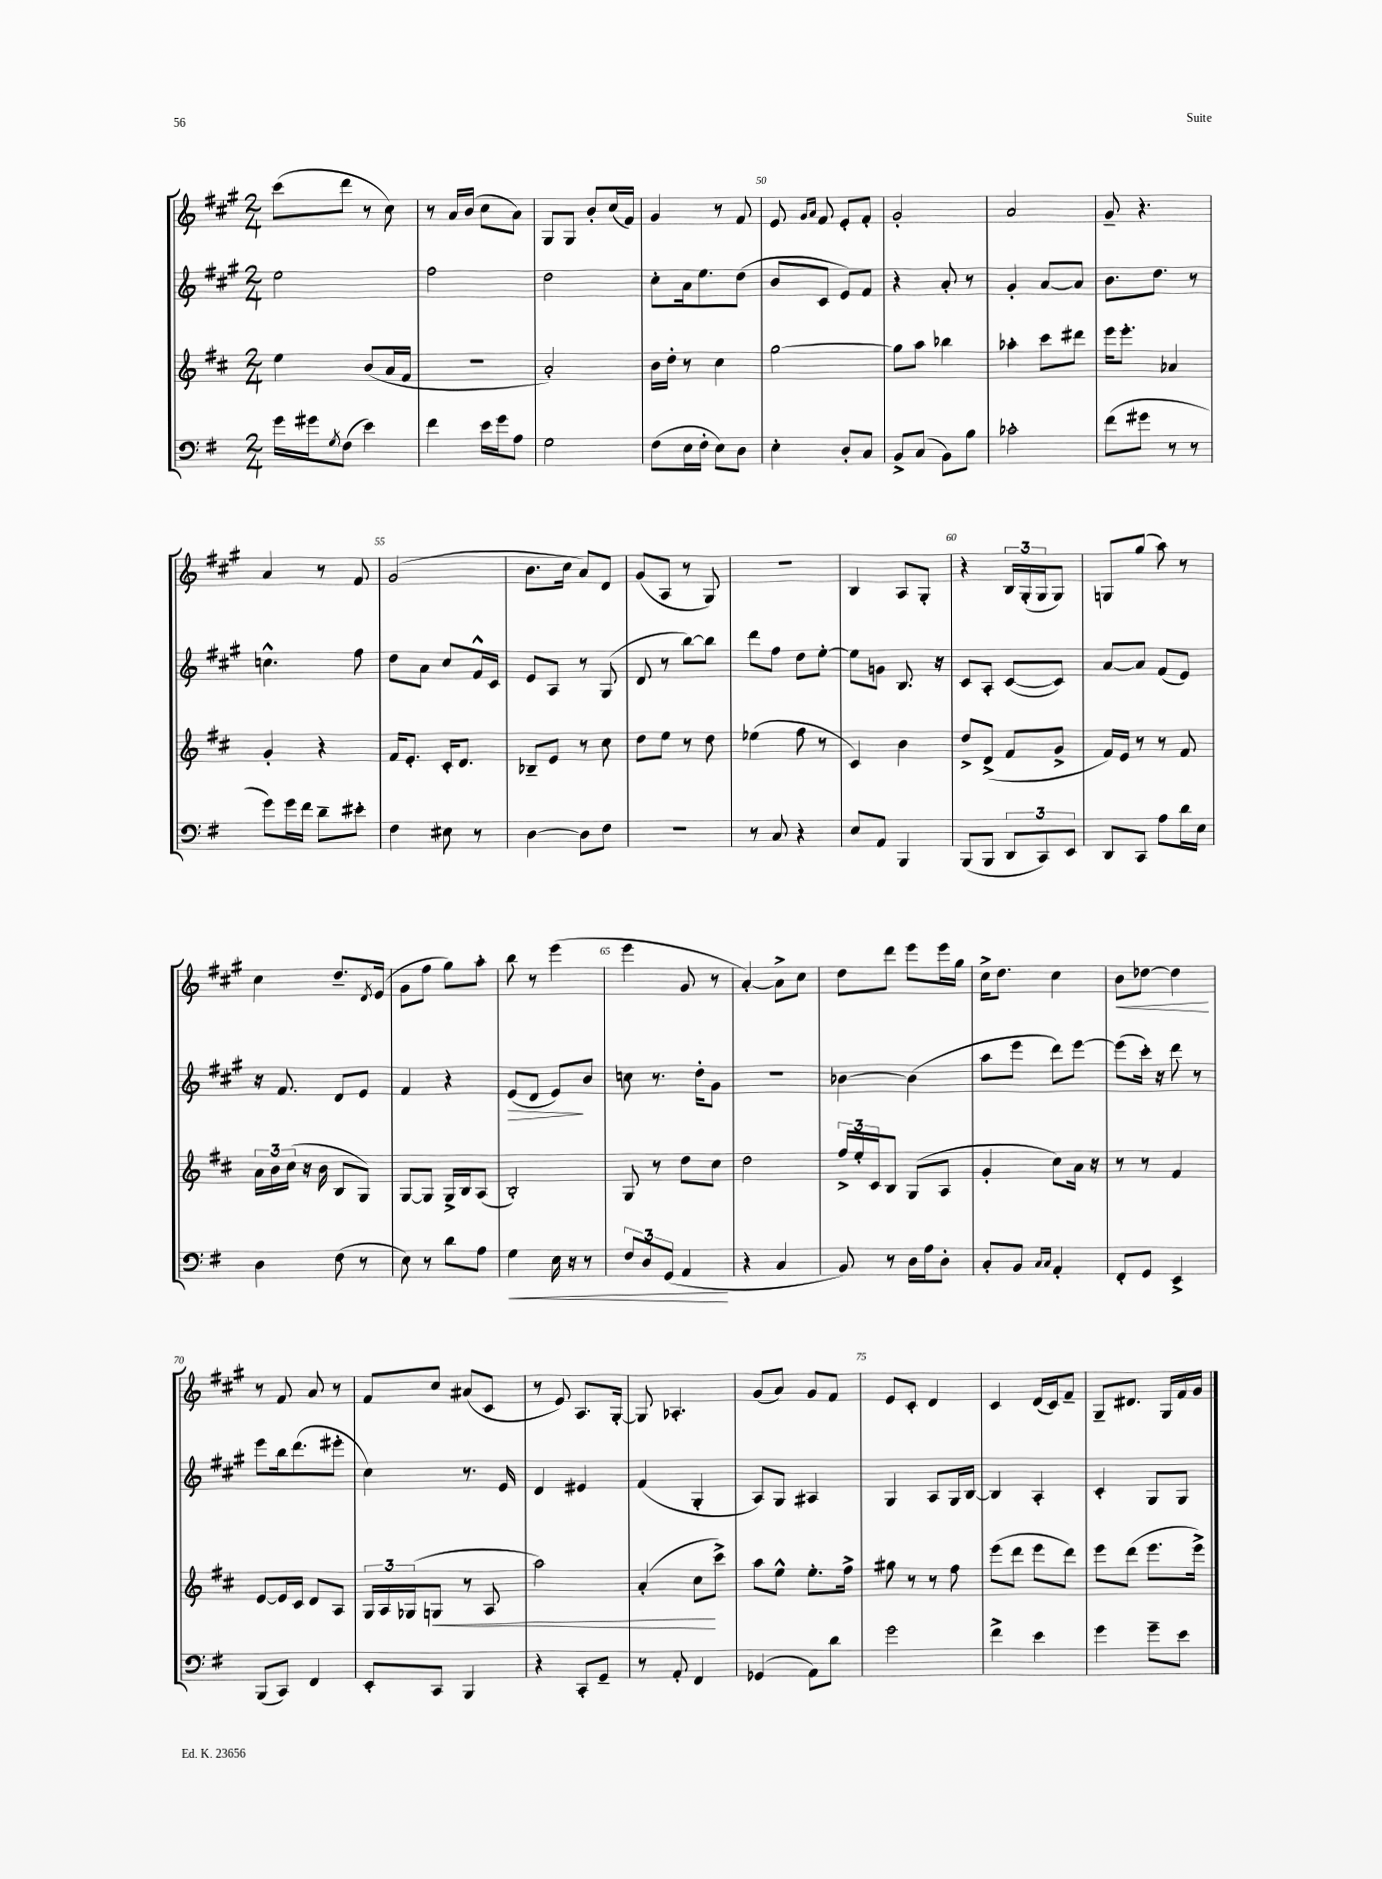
<<
\new StaffGroup <<
\new Staff = "s0" {
    \clef treble \key a \major \numericTimeSignature \time 2/4
    cis'''8( d'''8 r8 cis''8) |
    r8 a'16 b'16( cis''8 a'8) |
    gis8 gis8 b'8-. cis''16( fis'16) |
    gis'4 r8 fis'8 |
    e'8 \grace { gis'16 a'16 } fis'8 e'8-. fis'8-. |
    gis'2-. |
    a'2 |
    gis'8-- r4. |
    a'4 r8 fis'8 |
    gis'2( |
    b'8. cis''16 a'8) d'8 |
    gis'8( a8 r8 gis8) |
    r2 |
    b4 a8 gis8-. |
    r4 \tuplet 3/2 { b16 gis16-.( gis16 } gis8) |
    g8 gis''8( a''8) r8 |
    cis''4 d''8.-- \acciaccatura { d'8 } e'16( |
    gis'8 fis''8 gis''8) a''8-. |
    b''8 r8 e'''4( |
    e'''4 gis'8 r8 |
    a'4~-.) a'8-> cis''8 |
    d''8 d'''8 e'''8 e'''16 gis''16 |
    cis''16-> d''8. cis''4 |
    b'8\< des''8~ des''4\! |
    r8 fis'8 a'8 r8 |
    fis'8 cis''8 ais'8( cis'8 |
    r8 e'8) a8. gis16~-. |
    gis8 aes4.-. |
    gis'8( a'8) gis'8 fis'8 |
    e'8 cis'8-. d'4 |
    cis'4 d'16( cis'16) fis'8-- |
    gis8-- dis'8. gis16 fis'16 gis'16 \bar "|." |
}
\new Staff = "s1" {
    \clef treble \key a \major \numericTimeSignature \time 2/4
    e''2 |
    fis''2 |
    d''2 |
    cis''8-. a'16 e''8. d''8( |
    b'8 cis'8 e'8) fis'8 |
    r4 a'8-. r8 |
    gis'4-. a'8~ a'8 |
    b'8. d''8. r8 |
    c''4.-^ fis''8 |
    d''8 a'8 cis''8 fis'16-^ cis'16 |
    e'8 a8 r8 gis8( |
    d'8 r8 b''8~) b''8 |
    d'''8 fis''8 d''8 e''8~-. |
    e''8 g'8 b8. r16 |
    cis'8 a8-. cis'8~( cis'8) |
    a'8~ a'8 fis'8( e'8) |
    r16 fis'8. d'8 e'8 |
    fis'4 r4 |
    e'8\>( d'8 e'8\!) b'8 |
    c''8 r8. d''16-. gis'8 |
    r2 |
    bes'4~ bes'4( |
    a''8 e'''8 d'''8) e'''8~ |
    e'''8( cis'''16-.) r16 d'''8 r8 |
    e'''8 b''16 d'''8.( eis'''8-. |
    cis''4) r8. e'16 |
    d'4 eis'4 |
    fis'4( gis4-. |
    a8) gis8 ais4 |
    gis4 a8 gis16 b16~ |
    b4 a4-. |
    cis'4-. gis8 gis8 \bar "|." |
}
\new Staff = "s2" {
    \clef treble \key d \major \numericTimeSignature \time 2/4
    e''4 b'8( a'16 fis'16 |
    R2 |
    a'2-.) |
    b'16 d''16-. r8 cis''4 |
    g''2~ |
    g''8 a''8 bes''4 |
    aes''4-. cis'''8 dis'''8 |
    e'''16 e'''8.-. aes'4 |
    g'4-. r4 |
    fis'16 e'8.-. cis'16-. d'8. |
    bes8-- e'8 r8 cis''8 |
    d''8 e''8 r8 d''8 |
    ees''4( fis''8 r8 |
    cis'4) b'4 |
    d''8-> d'8->( fis'8 g'8-> |
    fis'16) e'16 r8 r8 fis'8 |
    \tuplet 3/2 { a'16 b'16 cis''16( } r16 b'16 b8 g8) |
    g8~ g8 g16-> b16 a8( |
    b2-.) |
    g8 r8 d''8 cis''8 |
    d''2 |
    \tuplet 3/2 { fis''16-> e''16-. cis'16 } b8 g8( a8 |
    g'4-. cis''8) a'16 r16 |
    r8 r8 fis'4 |
    e'8~ e'16 cis'16 d'8 a8 |
    \tuplet 3/2 { g16 a16 ges16( } g8\< r8 a8 |
    a''2) |
    a'4-.( cis''8\! cis'''8->) |
    a''8 e''8-^ e''8.-. fis''16-> |
    gis''8 r8 r8 fis''8 |
    e'''8( d'''8 e'''8 d'''8) |
    e'''8 d'''8( e'''8. e'''16->) \bar "|." |
}
\new Staff = "s3" {
    \clef bass \key g \major \numericTimeSignature \time 2/4
    g'16 gis'16 \acciaccatura { g8 } fis8( e'4) |
    fis'4 e'16 g'16 a8 |
    g2 |
    fis8( e16 fis16-. e8) d8 |
    e4-. d8-. c8 |
    b,8-> c8( b,8) b8 |
    ces'2-. |
    fis'8( gis'8 r8 r8 |
    g'8) g'16 fis'16 d'8-- eis'8-. |
    fis4 eis8 r8 |
    d4~ d8 fis8 |
    r2 |
    r8 c8 r4 |
    e8 a,8 b,,4 |
    b,,8( b,,8 \tuplet 3/2 { d,8 c,8) e,8 } |
    d,8 c,8 a8 d'16 e16 |
    d4 fis8( r8 |
    e8) r8 d'8 a8 |
    g4\< e16 r16 r8 |
    \tuplet 3/2 { fis8 d8 g,8( } a,4\! |
    r4 c4 |
    b,8) r8 d16 a16 d8-. |
    c8-. b,8 \grace { c16 c16 } a,4-. |
    fis,8-. g,8 e,4-> |
    b,,8( c,8) fis,4 |
    e,8-. c,8 b,,4 |
    r4 c,8-. g,8-- |
    r8 a,8-. fis,4 |
    ges,4( a,8) d'8 |
    g'2 |
    fis'4-> e'4 |
    g'4 g'8-- e'8 \bar "|." |
}
>>
>>
\layout { \context { \Score currentBarNumber = #46 \override BarNumber.break-visibility = ##(#f #t #t) barNumberVisibility = #(every-nth-bar-number-visible 5) } }
